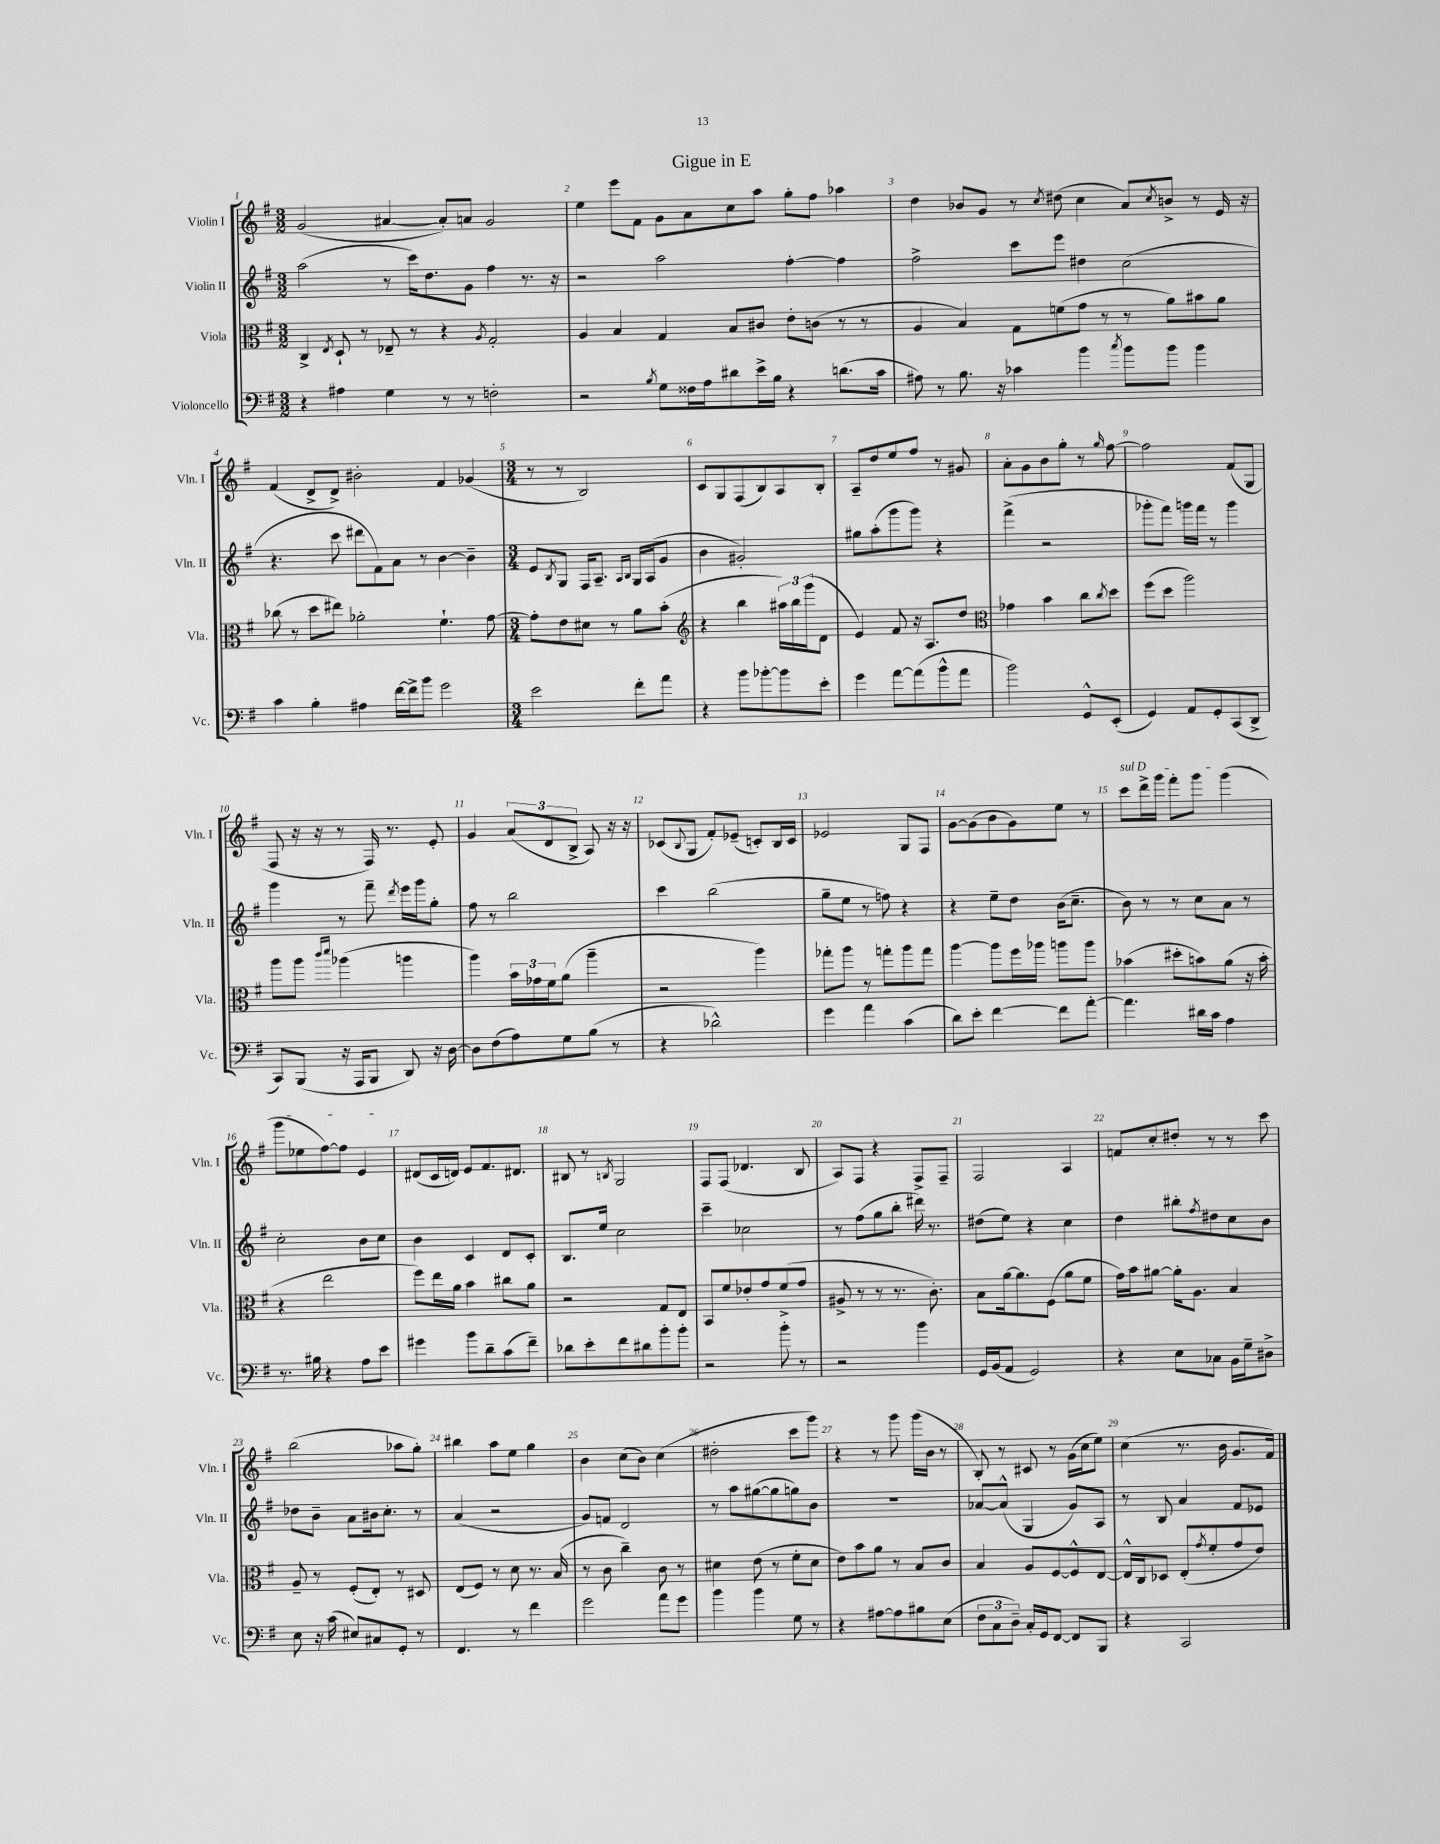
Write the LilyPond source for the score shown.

\header { title = "Gigue in E" }
<<
\new StaffGroup <<
\new Staff = "s0" \with { instrumentName = "Violin I" shortInstrumentName = "Vln. I" } {
    \clef treble \key g \major \numericTimeSignature \time 3/2
    g'2( ais'4~ ais'8-.) a'8 g'2 |
    e''4 e'''8 fis'8 g'8 a'8 c''8 a''8 g''8-. fis''8 aes''4 |
    d''4 bes'8 g'8 r8 \acciaccatura { c''8 } dis''8( c''4 a'8) \acciaccatura { c''8 } b'8-> r8 e'16 r16 |
    fis'4( d'8-> d'8->) bis'2-. fis'4 ges'4( |
    \numericTimeSignature \time 3/4 r8 r8 b2) |
    c'8 g8 fis8( b8) a8 b8-. |
    a8-- d''8 e''8 fis''8 r8 gis'8 |
    a'8-. g'8 b'8 g''8-. r8 \grace { g''16 } fis''8~ |
    fis''2 fis'8( g8 |
    fis8 r16 r16 r8 fis16) r8. e'8-. |
    g'4 \tuplet 3/2 { a'8( d'8 b8-> } a8) r16 r16 |
    ces'8( \appoggiatura { b8 } g8 fis'8-.) ees'8--( c'8-.) b16 c'16 |
    ees'2 g8 fis8 |
    g'8~ g'8( b'8 g'8) e''8 r8 |
    \once \override TextSpanner.bound-details.left.text = \markup { \italic "sul D" } c'''8\startTextSpan d'''16-> g'''16 fis'''8-. g'''8 g'''4( |
    g'''8 ees''8 fis''8~) fis''8 e'4\stopTextSpan |
    dis'8( c'16 d'16) e'8 fis'8. dis'8. |
    bis8 r8 \acciaccatura { b8 } g2 |
    fis8 fis8( des'4. b8 |
    a8) fis8 r4 fis8-> fis8-- |
    fis2 a4 |
    f'8 c''8-. dis''8-. r8 r8 c'''8 |
    b''2( aes''8 g''8-.) |
    bis''4 a''8 e''8 g''4 |
    b'4 c''8( b'8) c''4( |
    dis''2-. c'''8 g'''8) |
    r4 r8 g'''8 g'''16( b'16 r8 |
    b8-.) r8 cis'8 r8 g'16( c''16 e''8) |
    c''4( r8. b'16 g'8. fis'16) \bar "|." |
}
\new Staff = "s1" \with { instrumentName = "Violin II" shortInstrumentName = "Vln. II" } {
    \clef treble \key g \major \numericTimeSignature \time 3/2
    a''2( r8 c'''16) d''8. g'8 fis''4 r8. r16 |
    r2 a''2 fis''4~-. fis''4 |
    fis''2-> c'''8 e'''8 dis''4 c''2( |
    r4. c'''8 dis'''8 fis'8) a'8 r8 b'4~ b'4-- |
    \numericTimeSignature \time 3/4 e'8 \acciaccatura { b8 } g8 fis16 a8.-- \grace { a16 b16 } g16 a16( g'8 |
    b'4 gis'2-.) |
    gis''8 a''8-.( g'''8 g'''8) r4 |
    fis'''4->( r2 |
    ges'''8-. fis'''8) g'''16 fis'''16 r8 g'''4 |
    g'''4 r8 fis'''8-- \acciaccatura { d'''8 } e'''16 g'''16 g''8-. |
    fis''8 r8 b''2 |
    c'''4 b''2( |
    g''8-- e''8 r8 f''8) r4 |
    r4 e''8-- d''8 b'16( c''8.-- |
    b'8) r8 r8 c''8 a'8 r8 |
    c''2-. b'8 c''8 |
    b'4 c'4 d'8 c'8-. |
    b8. e''16 c''2 |
    c'''4-- ces''2 |
    r8 fis''8( g''8 b''8-. dis'''16) r8. |
    dis''8( e''8) r4 c''4 |
    d''4 bis''8-. \acciaccatura { fis''8 } dis''8 c''8 b'8 |
    des''8 b'8-- a'8 bis'16 c''8.-. r8 |
    a'4( r2 |
    g'8) f'8 d'2 |
    r8 a''8 gis''8~( gis''8 g''8) b'8 |
    R2. |
    aes'8~ aes'8-^( g4 g'8) a8 |
    r8 b8 a'4 fis'8 ees'8 \bar "|." |
}
\new Staff = "s2" \with { instrumentName = "Viola" shortInstrumentName = "Vla." } {
    \clef alto \key g \major \numericTimeSignature \time 3/2
    c4-> \acciaccatura { e8 } d8-! r8 ees8-- r8 r4 \acciaccatura { a8 } g2-. |
    a4 b4 g4 b8 cis'8 e'8-. c'8( r8 r8 |
    a4 b4) g8 f'8( g'8 r8 r8 a'8) bis'8 a'8 |
    ces''8( r8 d''8 eis''8) aes'2-. fis'4.-! g'8~ |
    \numericTimeSignature \time 3/4 g'8-. e'8 dis'8 r8 a'8 b'8-.( |
    \clef treble r4 b''4 \tuplet 3/2 { ais''16) b''16 g'''16( } d'8 |
    e'4) fis'8 r16 a8. d''8 |
    \clef alto ges'4 b'4 c''8 \acciaccatura { c''8 } d''8 |
    fis''8( d''8 a''2) |
    a''8 a''8 \grace { c'''16 d'''16 } aes''4( a''4 |
    a''4) \tuplet 3/2 { b'16 ges'16 fis'16 } a'8( a''4-- |
    r2 a''4) |
    ges''8-. a''8 r8 g''8-. a''8 g''8 |
    a''4~ a''8 fis''16 aes''16 a''8 a''8 |
    bes'4( dis''8-. b'8) a'8( r16 b'16-. |
    r4 e''2 |
    fis''8) e''16 a'16 b'4 cis''8 a'8 |
    r2 g8 e8 |
    b,8 fis'8 ees'8-. g'8 fis'8->( g'8 |
    ais8-> r8 r8 r8. c'8.-.) |
    b8 a'16~ a'8. fis8( a'8 fis'8 |
    g'16) b'16 ais'8~ ais'16-. a8. b4 |
    a8-- r8 fis8-.( e8-.) r8 dis8 |
    e8( fis8) r8 d'8 r8. b16( |
    r8 c'8 c''4--) c'8 r8 |
    dis'4 e'8( r8 fis'8-. dis'8 |
    e'8) b'8 a'8 r8 b8 c'8 |
    b4 a8 fis8~ fis8-^ e8~ |
    e16-^ c16 des8 e8-.( \acciaccatura { g'8 } fis'8-. g'8 e'8) \bar "|." |
}
\new Staff = "s3" \with { instrumentName = "Violoncello" shortInstrumentName = "Vc." } {
    \clef bass \key g \major \numericTimeSignature \time 3/2
    r4 ais4 g4 r8 r8 f2-. |
    r2 \acciaccatura { b8 } g8 fisis16 a16 dis'8 e'16-> b16 r4 d'8.( c'16 |
    ais8) r8 b8. r16 ces'4 b'4 \acciaccatura { c''8 } b'8 b'8 b'4 |
    c'4 b4-. ais4 fis'16~ fis'16-> b'8 g'2 |
    \numericTimeSignature \time 3/4 e'2 fis'8-. a'8 |
    r4 b'8 bes'8~-. bes'8 e'8-. |
    g'4 a'8~ a'8( b'8-^ a'8 |
    b'2) g,8-^ e,8-.( |
    g,4) a,8 g,8-. c,8( d,8-> |
    c,8) b,,8( r16 a,,16 b,,8 d,8) r16 d16~ |
    d8 fis8( a8) g8 b8( r8 |
    r4 des'2-^) |
    g'4 a'4 c'4( |
    d'8) e'8-. fis'4~ fis'8 a'8~-. |
    a'4. dis'16 c'16 a4 |
    r8. bis16 r4 a8 e'8 |
    gis'4 b'8 d'8-- c'8( fis'8--) |
    des'8 e'8-. fis'8 dis'8 b'8-. b'8-. |
    r2 b'8-. r8 |
    r2 b'4 |
    g,16 b,16( a,8 g,2) |
    r4 e8 ces8 b,16 g16-- dis8-> |
    e8 r16 c'16( eis8) cis8 g,8-. r8 |
    fis,4. r8 fis'4 |
    g'2 a'8 g'8 |
    b'4 b'4 g8 r8 |
    r4 ais8~ ais8 bis8 e8( |
    \tuplet 3/2 { fis8 c8 d8--) } c16-. g,16 fis,8~ fis,8 b,,8 |
    r4 c,2 \bar "|." |
}
>>
>>
\layout { \context { \Score \override BarNumber.break-visibility = ##(#f #t #t) barNumberVisibility = #all-bar-numbers-visible } }
